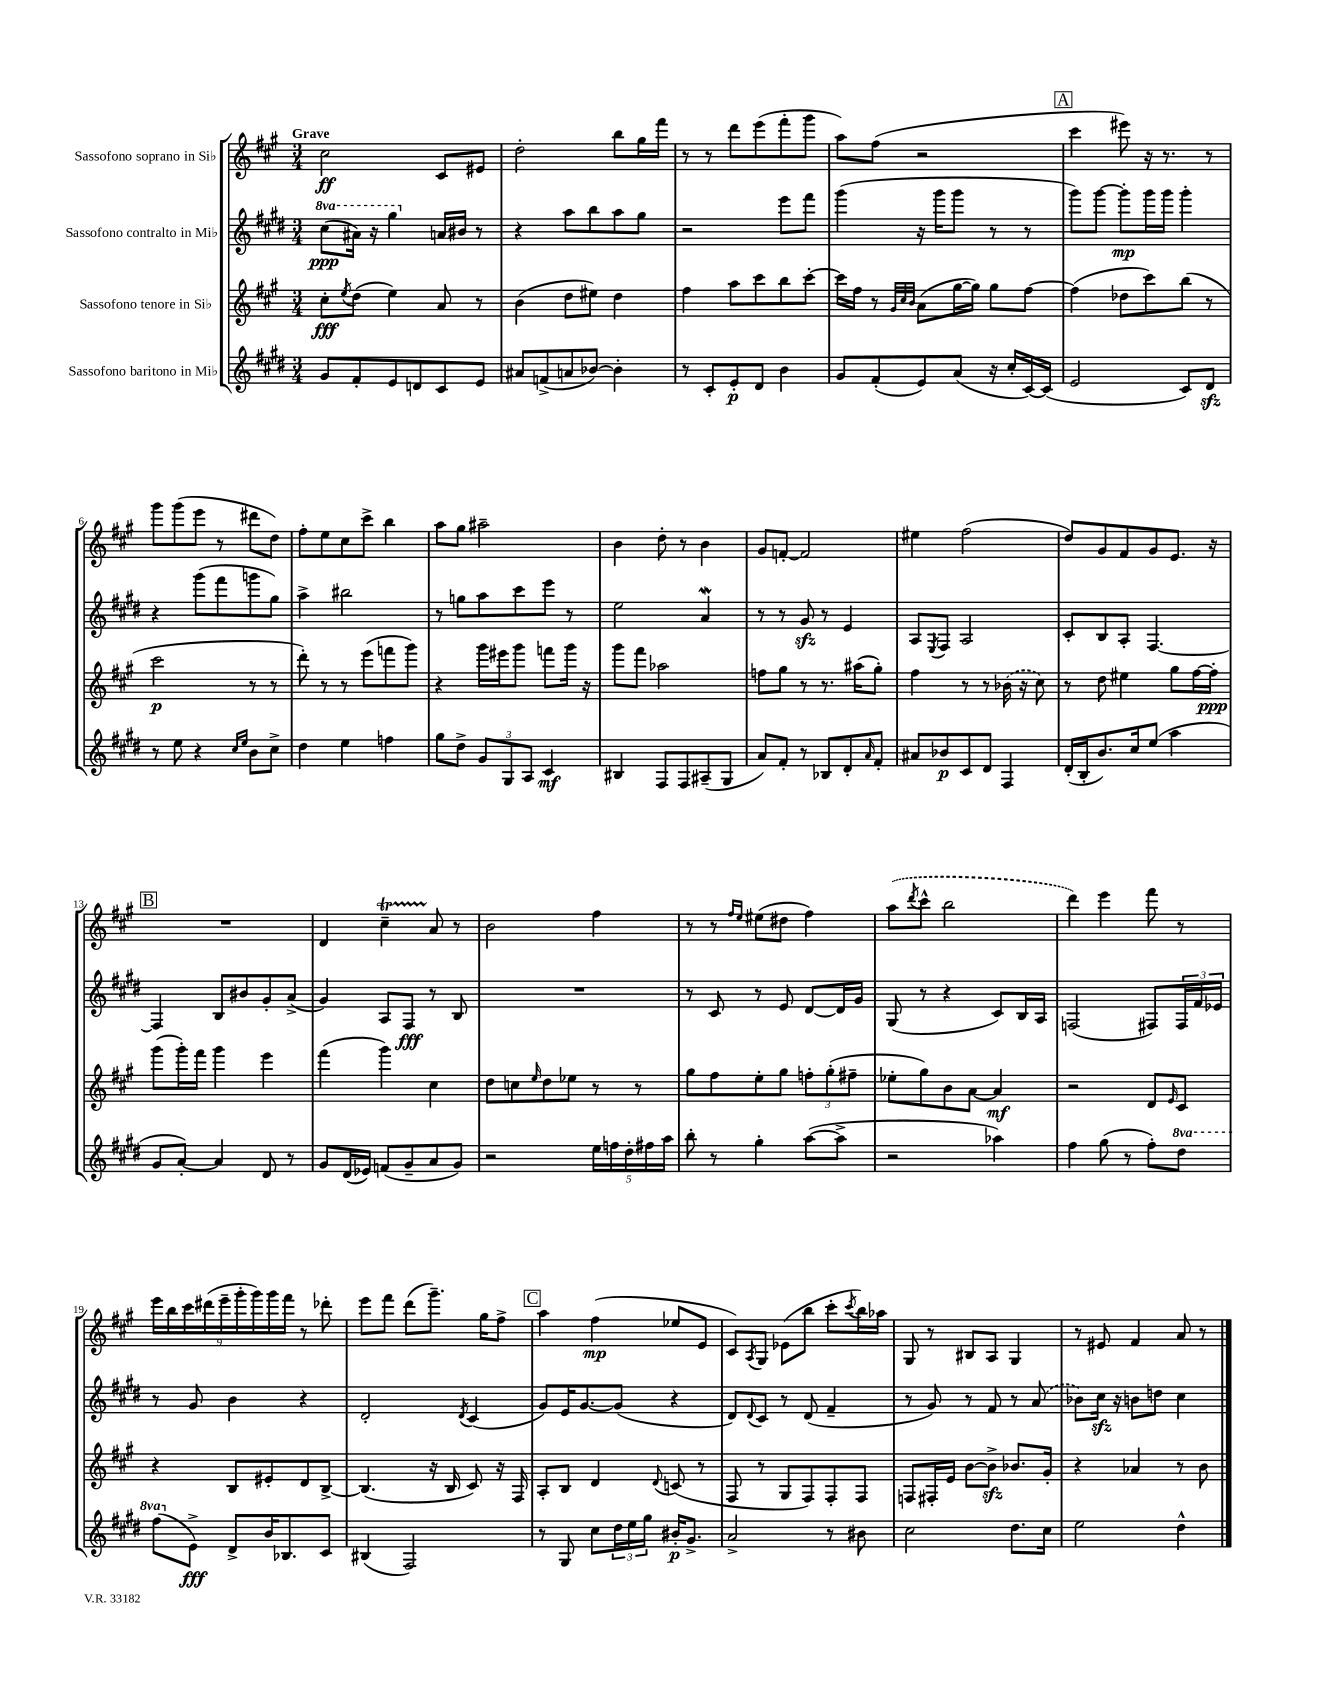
<<
\new StaffGroup <<
\new Staff = "s0" \with { instrumentName = "Sassofono soprano in Sib" } {
    \clef treble \key a \major \numericTimeSignature \time 3/4 \tempo "Grave"
    cis''2\ff cis'8 eis'8 |
    d''2-. b''8 gis''16 fis'''16 |
    r8 r8 d'''8 e'''8( fis'''8-. gis'''8 |
    a''8) fis''8( r2 |
    \mark \markup { \box "A" } cis'''4 eis'''8) r16 r8. r8 |
    gis'''8 gis'''8( e'''8 r8 dis'''8 d''8) |
    fis''8-. e''8 cis''8 cis'''8-> b''4 |
    a''8 gis''8 ais''2-- |
    b'4 d''8-. r8 b'4 |
    gis'8 f'8~-. f'2 |
    eis''4 fis''2( |
    d''8) gis'8 fis'8 gis'8 e'8. r16 |
    \mark \markup { \box "B" } R2. |
    d'4 cis''4--\startTrillSpan a'8\stopTrillSpan r8 |
    b'2 fis''4 |
    r8 r8 \grace { fis''16 e''16 } eis''8( dis''8 fis''4) |
    \once \slurDashed a''8( \acciaccatura { d'''8 } cis'''8-^ b''2 |
    d'''4) e'''4 fis'''8 r8 |
    \tuplet 9/8 { e'''16 b''16 cis'''16 dis'''16( e'''16-- gis'''16-. gis'''16) gis'''16 fis'''16 } r8 des'''8-. |
    e'''8 fis'''8 d'''8( gis'''8.--) gis''16 fis''8-> |
    \mark \markup { \box "C" } a''4 fis''4\mp( ees''8 e'8 |
    cis'8) \acciaccatura { a8 } gis8 ees'8( b''8 cis'''8-. \acciaccatura { cis'''8 } b''16) aes''16 |
    gis8 r8 bis8 a8 gis4 |
    r8 eis'8 fis'4 a'8 r8 \bar "|." |
}
\new Staff = "s1" \with { instrumentName = "Sassofono contralto in Mib" } {
    \clef treble \key e \major \numericTimeSignature \time 3/4 \set Staff.ottavationMarkups = #ottavation-simple-ordinals
    \ottava #1 cis'''8\ppp( ais''16) r16 gis'''4 \ottava #0 a'!16 bis'16 r8 |
    r4 a''8 b''8 a''8 gis''8 |
    r2 e'''8 fis'''8 |
    gis'''4( r16 gis'''16 gis'''8 r8 r8 |
    \mark \markup { \box "A" } gis'''8) gis'''8~ gis'''8-.\mp gis'''16 gis'''16 gis'''4-. |
    r4 gis'''8( fis'''8 g'''8 gis''8) |
    a''4-> bis''2 |
    r8 g''8 a''8 cis'''8 e'''8 r8 |
    e''2 a'4\mordent |
    r8 r8 gis'8\sfz r8 e'4 |
    a8 \acciaccatura { e8 } fis8 a2 |
    cis'8-. b8 a8-. fis4.~ |
    \mark \markup { \box "B" } fis4 b8 bis'8 gis'8-. a'8->( |
    gis'4) a8 fis8\fff r8 b8 |
    R2. |
    r8 cis'8 r8 e'8 dis'8~ dis'16 gis'16 |
    gis8( r8 r4 cis'8) b16 a16 |
    f2( fis8) \tuplet 3/2 { fis16 fis'16 ees'16 } |
    r8 gis'8 b'4 r4 |
    dis'2-. \acciaccatura { dis'8 } cis'4( |
    \mark \markup { \box "C" } gis'8) e'16 gis'8.~ gis'8( r4 |
    dis'8) \appoggiatura { dis'8 } cis'8 r8 dis'8( fis'4-- |
    r8 gis'8) r8 fis'8 r8 \once \slurDashed a'8( |
    bes'8) cis''16\sfz r16 b'8 d''8 cis''4 \bar "|." |
}
\new Staff = "s2" \with { instrumentName = "Sassofono tenore in Sib" } {
    \clef treble \key a \major \numericTimeSignature \time 3/4
    cis''8-.\fff \acciaccatura { e''8 } d''8( e''4) a'8 r8 |
    b'4( d''8 eis''8) d''4 |
    fis''4 a''8 cis'''8 b''8 cis'''8~-. |
    cis'''16 fis''16 r8 \grace { gis'32 cis''32 b'32 } a'8( gis''16~ gis''16) gis''8 fis''8~ |
    \mark \markup { \box "A" } fis''4( des''8 cis'''8) b''8( r8 |
    cis'''2\p r8 r8 |
    d'''8-.) r8 r8 e'''8( f'''8 gis'''8) |
    r4 gis'''16 eis'''16 gis'''8 f'''8 gis'''16 r16 |
    gis'''8 fis'''8 aes''2 |
    f''8 gis''8 r8 r8. ais''16( gis''8-.) |
    fis''4 r8 r8 \once \slurDashed bes'16( r16 cis''8) |
    r8 d''8 eis''4 gis''8 fis''16~ fis''16-.\ppp |
    \mark \markup { \box "B" } gis'''8( gis'''16-.) fis'''16 gis'''4 e'''4 |
    fis'''4( gis'''4) cis''4 |
    d''8 c''8 \grace { e''16 } d''8 ees''8 r8 r8 |
    gis''8 fis''8 e''8-. gis''8 \tuplet 3/2 { f''8-. gis''8-.( fis''8-- } |
    ees''8-. gis''8) b'8 a'8~ a'4\mf |
    r2 d'8 \grace { e'16 } cis'8 |
    r4 b8 eis'8-. d'8 b8~-> |
    b4.( r16 b16 cis'8) r16 fis16 |
    \mark \markup { \box "C" } a8-. b8 d'4 \appoggiatura { d'8 } c'8( r8 |
    fis8 r8 gis8 fis8) fis8-. fis8 |
    f8 fis16-. e'16 b'8~ b'8->\sfz bes'8. gis'16-. |
    r4 aes'4 r8 b'8 \bar "|." |
}
\new Staff = "s3" \with { instrumentName = "Sassofono baritono in Mib" } {
    \clef treble \key e \major \numericTimeSignature \time 3/4 \set Staff.ottavationMarkups = #ottavation-simple-ordinals
    gis'8 fis'8-. e'8 d'8 cis'8 e'8 |
    ais'8 f'8->( a'8 bes'8~) bes'4-. |
    r8 cis'8-. e'8-.\p dis'8 b'4 |
    gis'8 fis'8-.( e'8) a'8( r16 cis''16-. cis'16~) cis'16( |
    \mark \markup { \box "A" } e'2 cis'8) dis'8\sfz |
    r8 e''8 r4 \grace { cis''16 e''16 } b'8 cis''8-> |
    dis''4 e''4 f''4 |
    gis''8 dis''8-> \tuplet 3/2 { gis'8 gis8 a8 } cis'4\mf |
    bis4 fis8 fis8 ais8--( gis8 |
    a'8) fis'8-. r8 bes8 dis'8-. \grace { a'16 } fis'8-. |
    ais'8 bes'8\p cis'8 dis'8 fis4 |
    dis'16-.( b16-. b'8.) cis''16 e''8( a''4 |
    \mark \markup { \box "B" } gis'8 a'8~-.) a'4 dis'8 r8 |
    gis'8 dis'16( ees'16) f'8( gis'8-- a'8 gis'8) |
    r2 \tuplet 5/4 { e''16 f''16 dis''16-. fis''16 a''16 } |
    b''8-. r8 gis''4-. a''8~( a''8-> |
    r2 aes''4) |
    fis''4 gis''8( r8 fis''8-.) \ottava #1 dis'''8 |
    fis'''8( \ottava #0 e'8->\fff) dis'8-> b'16 bes8. cis'8 |
    bis4( fis2) |
    \mark \markup { \box "C" } r8 gis8 cis''8 \tuplet 3/2 { dis''16 e''16 gis''16 } bis'16-.\p gis'8.-> |
    a'2-> r8 bis'8 |
    cis''2 dis''8. cis''16 |
    e''2 dis''4-^ \bar "|." |
}
>>
>>
